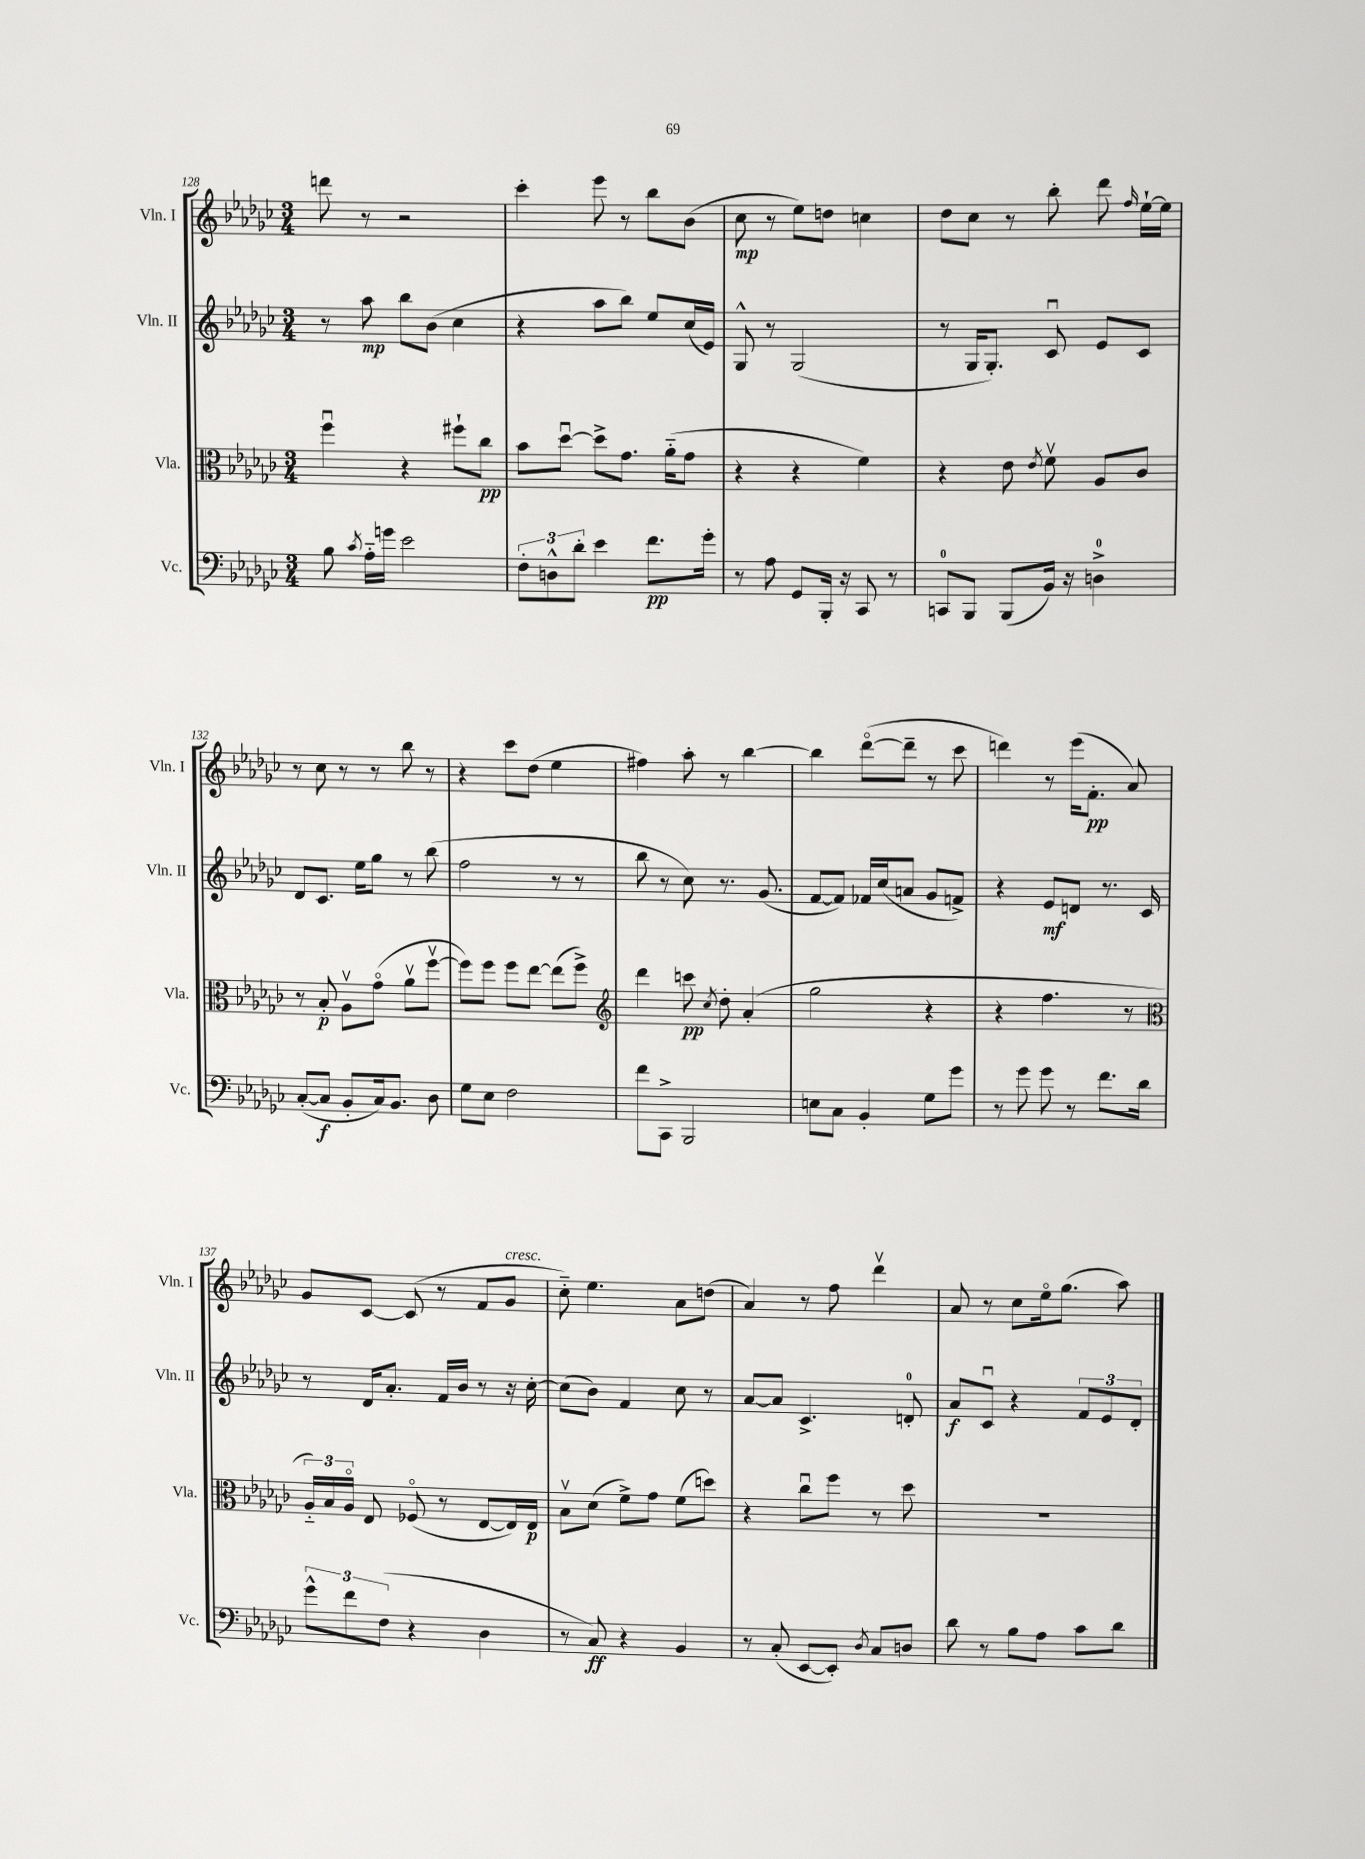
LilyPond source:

<<
\new StaffGroup <<
\new Staff = "s0" \with { instrumentName = "Vln. I" shortInstrumentName = "Vln. I" } {
    \clef treble \key ges \major \numericTimeSignature \time 3/4
    \autoBeamOff d'''8 r8 r2 |
    ces'''4-. ees'''8 r8 bes''8[ bes'8]( |
    ces''8\mp r8 ees''8[) d''8] c''4 |
    des''8[ ces''8] r8 bes''8-. des'''8 \grace { f''16 } ees''16[~-! ees''16] |
    r8 ces''8 r8 r8 bes''8 r8 |
    r4 ces'''8[ des''8]( ees''4 |
    fis''4) aes''8-. r8 bes''4~ |
    bes''4 des'''8[~\flageolet( des'''8]-- r8 ces'''8 |
    d'''4) r8 ees'''16[( f'8.]-.\pp aes'8) |
    ges'8[ ces'8]~ ces'8( r8 f'8[ ges'8]^\markup { \italic "cresc." } |
    ces''8-_) ees''4. aes'8[ d''8]( |
    aes'4) r8 f''8 des'''4\upbow |
    aes'8 r8 ces''8[ ees''16\flageolet ges''8.]( aes''8) \bar "|." |
}
\new Staff = "s1" \with { instrumentName = "Vln. II" shortInstrumentName = "Vln. II" } {
    \clef treble \key ges \major \numericTimeSignature \time 3/4
    \autoBeamOff r8 aes''8\mp bes''8[ bes'8]( ces''4 |
    r4 aes''8[ bes''8]) ees''8[ ces''16( ees'16]) |
    ges8-^ r8 ges2( |
    r8 ges16[ ges8.]-.) ces'8\downbow ees'8[ ces'8] |
    des'8[ ces'8.] ees''16[ ges''8] r8 bes''8( |
    f''2 r8 r8 |
    bes''8 r8 ces''8) r8. ges'8.( |
    f'8[~ f'8]) fes'16[ ces''16( a'8] ges'8[ f'8]->) |
    r4 ees'8[\mf d'8] r8. ces'16 |
    r8 des'16[ aes'8.]-. f'16[ bes'16] r8 r16 ces''16~-. |
    ces''8[( bes'8]) f'4 ces''8 r8 |
    aes'8[~ aes'8] ces'4.-> d'8-0-. |
    aes'8[\f ces'8]\downbow r4 \tuplet 3/2 { f'8[ ees'8 des'8]-. } \bar "|." |
}
\new Staff = "s2" \with { instrumentName = "Vla." shortInstrumentName = "Vla." } {
    \clef alto \key ges \major \numericTimeSignature \time 3/4
    \autoBeamOff f''4\downbow r4 fis''8[-! ces''8]\pp |
    bes'8[ des''8]~\downbow des''8[-> ges'8.] aes'16[-_( ges'8] |
    r4 r4 f'4) |
    r4 ees'8 \acciaccatura { ees'8 } f'8\upbow aes8[ ces'8] |
    r8 bes8-.\p aes8[\upbow ges'8]\flageolet( aes'8[\upbow f''8]~\upbow |
    f''8[) f''8] f''8[ ees''8]~ ees''8[( f''8]->) |
    \clef treble des'''4 c'''8\pp \acciaccatura { ces''8 } des''8-. aes'4-.( |
    ges''2 r4 |
    r4 f''4. r8 |
    \clef alto \tuplet 3/2 { aes16[-_) bes16 aes16]\flageolet } ees8 fes8\flageolet( r8 ees8[~ ees16) ees16]\p |
    bes8[\upbow des'8]( f'8[->) ges'8] f'8[( d''8]) |
    r4 ces''8[\downbow f''8] r8 des''8 |
    R2. \bar "|." |
}
\new Staff = "s3" \with { instrumentName = "Vc." shortInstrumentName = "Vc." } {
    \clef bass \key ges \major \numericTimeSignature \time 3/4
    \autoBeamOff bes8 \acciaccatura { ces'8 } aes16[-_ g'16] ees'2 |
    \tuplet 3/2 { f8[-. d8-^ des'8]-. } ees'4 f'8.[\pp ges'16]-. |
    r8 aes8 ges,8[ bes,,16]-. r16 ces,8 r8 |
    c,8[-0 bes,,8] bes,,8[( bes,16]) r16 d4-0-> |
    ces8[~-.( ces8]\f bes,8[-. ces16) bes,8.] des8 |
    ges8[ ees8] f2 |
    f'8[ ces,8]-> bes,,2 |
    e8[ ces8] bes,4-. ges8[ ges'8] |
    r8 ges'8 ges'8 r8 f'8.[ des'16] |
    \tuplet 3/2 { ges'8[-^ f'8 f8]( } r4 des4 |
    r8 ces8\ff) r4 bes,4 |
    r8 ces8-.( ees,8[~ ees,8]-.) \acciaccatura { des8 } ces8[ d8] |
    des'8 r8 bes8[ aes8] ces'8[ des'8] \bar "|." |
}
>>
>>
\layout { \context { \Score currentBarNumber = #128 } }
